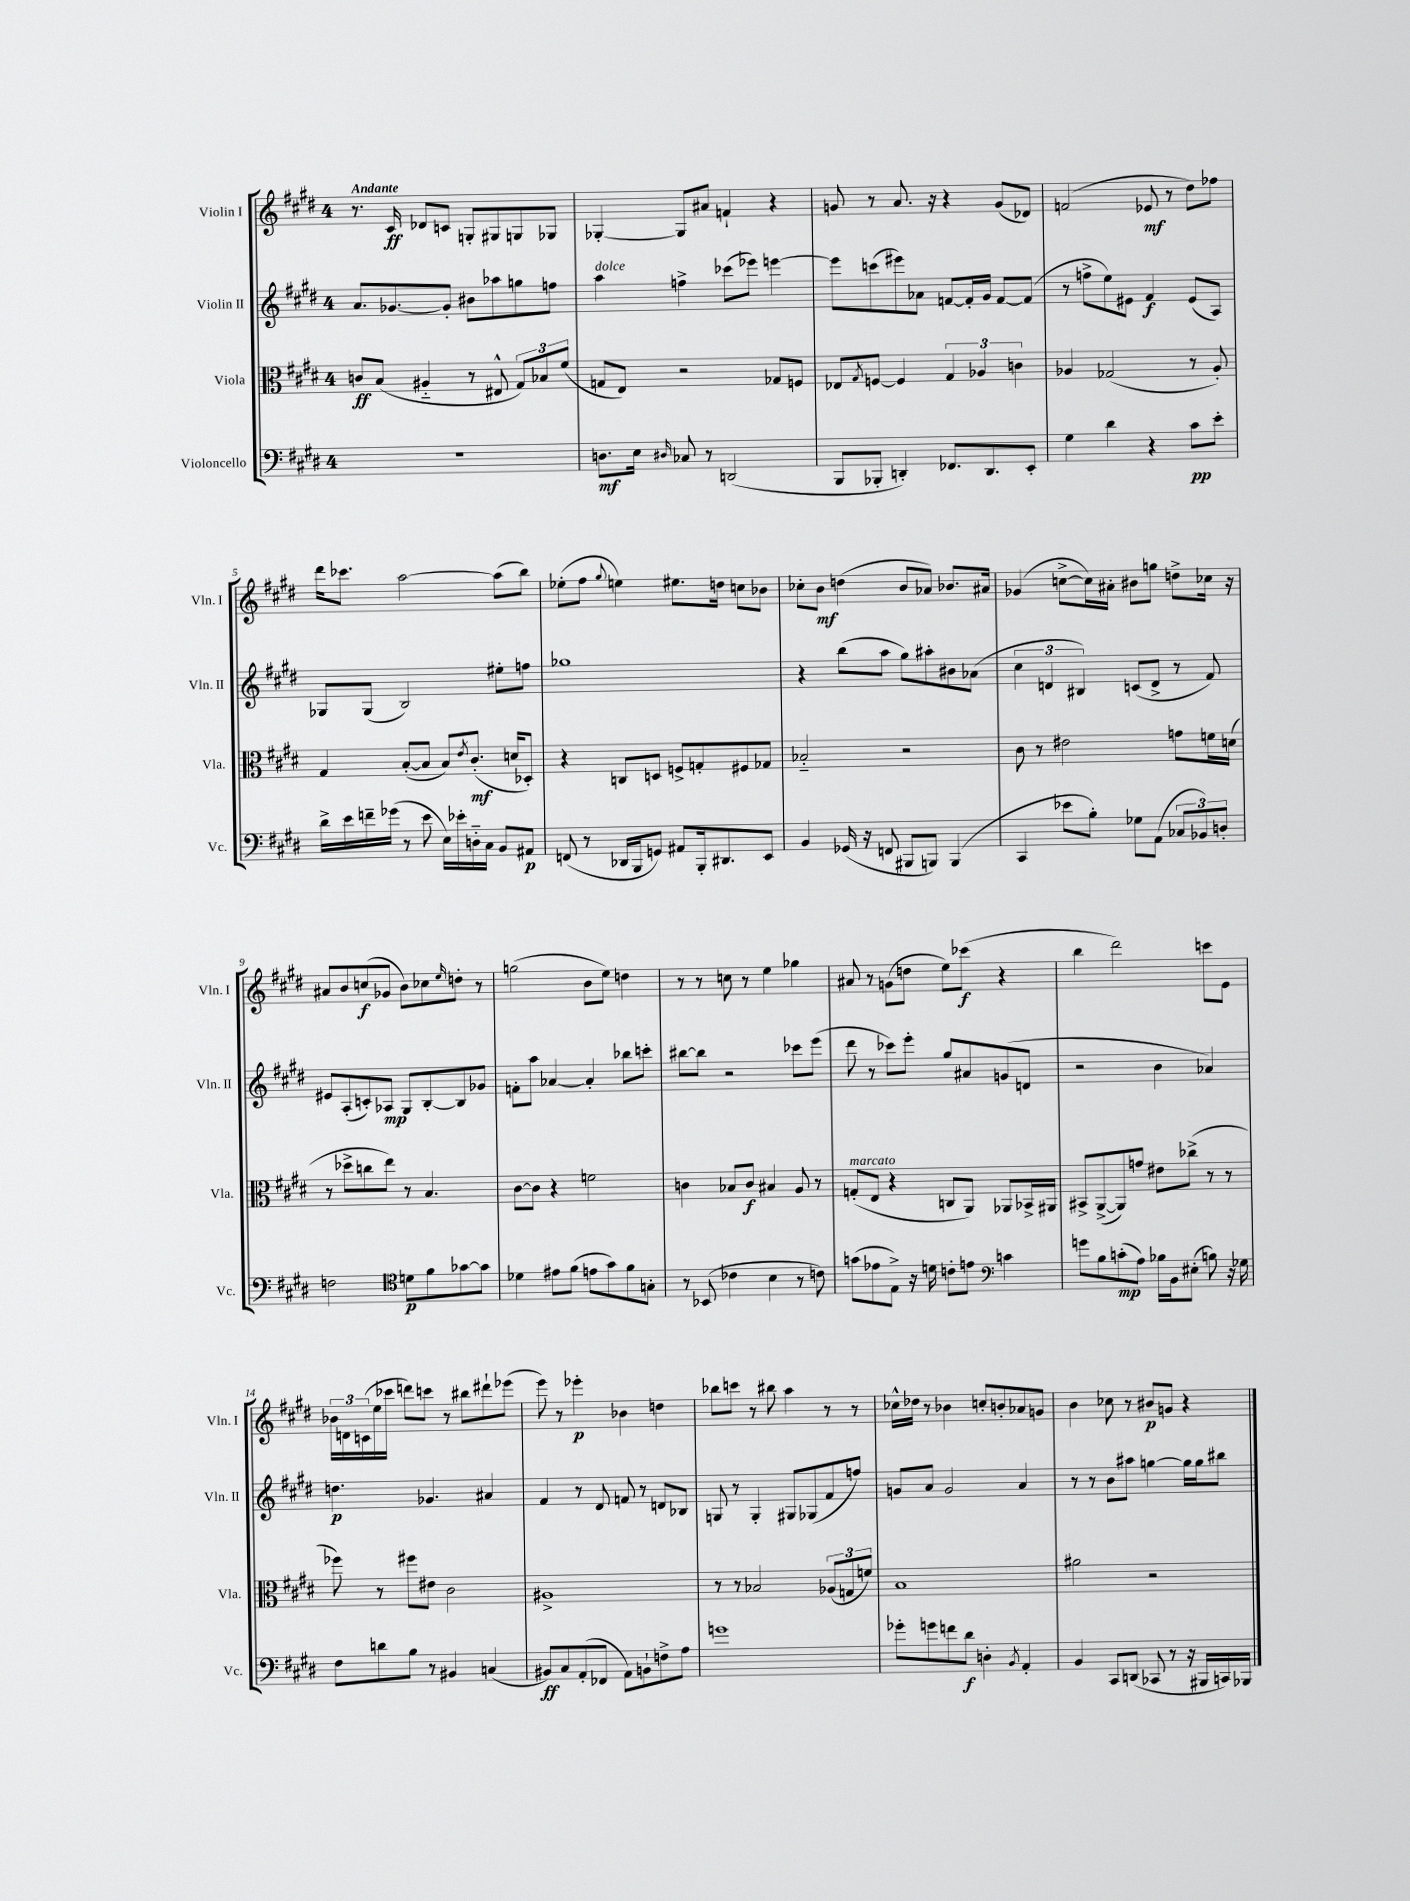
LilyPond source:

<<
\new StaffGroup <<
\new Staff = "s0" \with { instrumentName = "Violin I" shortInstrumentName = "Vln. I" } {
    \clef treble \key e \major \once \override Staff.TimeSignature.style = #'single-digit \time 4/4 \tempo "Andante"
    r8. cis'16\ff des'8 c'8 g8-. gis8 g8 ges8 |
    ges4~-. ges8 ais'8 f'4-! r4 |
    g'8 r8 a'8. r16 r4 g'8( des'8) |
    f'2( ees'8\mf r8 dis''8) fes''8 |
    dis'''16 ces'''8. a''2~ a''8( b''8) |
    ees''8-.( fis''8 \appoggiatura { gis''8 } e''4) eis''8. d''16 c''8 bes'8 |
    ces''8-. b'8\mf d''4( b'8 aes'8) bes'8. ais'16 |
    ges'4( c''8~-> c''16) ais'16-. bis'8 g''8 d''8-> ces''16 r16 |
    ais'8 b'8 c''8\f( ges'8 b'8) ces''8 \grace { e''16 } d''8-. r8 |
    g''2( b'8 e''8) d''4 |
    r8 r8 c''8 r8 e''4 ges''4 |
    ais'8 r8 g'8( d''8 e''8) ces'''8\f( r4 |
    b''4 dis'''2) c'''8 e'8 |
    \tuplet 3/2 { bes'16 d'16 c'16( } e''16 ces'''16 d'''8) c'''8 r8 bis''8 dis'''8-! ees'''8( |
    e'''8) r8 ees'''4-.\p bes'4 d''4 |
    bes''8 c'''8 r8 bis''8 a''4 r8 r8 |
    ces''16-^ des''16 r8 bes'4 c''8-. b'8-. aes'8 g'8 |
    b'4 ces''8 r8 bis'8\p g'8 r4 \bar "|." |
}
\new Staff = "s1" \with { instrumentName = "Violin II" shortInstrumentName = "Vln. II" } {
    \clef treble \key e \major \once \override Staff.TimeSignature.style = #'single-digit \time 4/4
    a'8. ges'8.~ ges'8-. bis'8 aes''8 g''8 f''8 |
    a''4^\markup { \italic "dolce" } f''4-> ces'''8( ees'''8) e'''4~ |
    e'''8 c'''8( eis'''8) aes'8 f'8~ f'16-. gis'16 f'8~ f'8( |
    r8 f''8-> e''8) eis'8 fis'4\f eis'8( a8) |
    ges8 ges8( b2) eis''8-. f''8 |
    ges''1 |
    r4 b''8( a''8 gis''8) ais''8-. bis'8 aes'8( |
    \tuplet 3/2 { cis''4 d'4 bis4) } c'8( d'8-> r8 fis'8) |
    eis'8 a8-.( c'8-.) aes8\mp gis8 b8~-. b8 ges'8 |
    f'8-. a''8 aes'4~ aes'4-. bes''8 c'''8-. |
    bis''8~ bis''8 r2 ces'''8 e'''8( |
    dis'''8 r8 ces'''8) e'''8-. gis''8 ais'8 g'8( d'8 |
    r2 b'4 aes'4) |
    d''4.\p ges'4. ais'4 |
    fis'4 r8 dis'8 f'8 r8 d'8 bes8 |
    g8 r8 g4-. gis8 ges8( fis'8 f''8) |
    g'8 a'8 g'2 a'4 |
    r8 r8 b'8 ais''8 g''4~ g''16 g''16 bis''8 \bar "|." |
}
\new Staff = "s2" \with { instrumentName = "Viola" shortInstrumentName = "Vla." } {
    \clef alto \key e \major \once \override Staff.TimeSignature.style = #'single-digit \time 4/4
    c'8\ff b8( ais4-_ r8 eis8-^ \tuplet 3/2 { gis8) bes8 fis'8( } |
    g8 e8) r2 ges8 f8 |
    ees8 \acciaccatura { gis8 } f8~ f4 \tuplet 3/2 { gis4 aes4 c'4 } |
    aes4 ges2( r8 aes8-.) |
    gis4 b8~-.( b8 b8) \acciaccatura { e'8 } cis'8.-.\mf( d'16 des8-.) |
    r4 c8 d8 f8-> g8-. fis8 ges8 |
    bes2-_ r2 |
    cis'8 r8 eis'2 g'8 f'16 d'16( |
    r8 des''8-> c''8 e''8) r8 b4. |
    cis'8~ cis'8 r4 f'2 |
    c'4 bes8 c'8\f bis4 a8 r8 |
    g8-.^\markup { \italic "marcato" }( e8 r4 c8 a,8) aes,8 bes,16-> ais,16 |
    bis,8-> a,8~->( a,8) g'8 eis'8 ces''8->( r8 r8 |
    fes''8) r8 fis''8 eis'8 cis'2 |
    ais1-> |
    r8 r8 bes2 \tuplet 3/2 { aes8( g8 f'8) } |
    b1 |
    ais'2 r2 \bar "|." |
}
\new Staff = "s3" \with { instrumentName = "Violoncello" shortInstrumentName = "Vc." } {
    \clef bass \key e \major \once \override Staff.TimeSignature.style = #'single-digit \time 4/4
    R1 |
    d8.\mf e16 \grace { dis16 } ces8 r8 d,2( |
    b,,8 bes,,8-. d,4-.) fes,8. d,8. e,8-. |
    gis4 dis'4 r4 cis'8\pp e'8-. |
    dis'16-> e'16 f'16-- ges'16( r8 e'8 e16) ees'16-. d16-_ cis16 b,8 ais,8\p |
    f,8( r8 des,16 b,,16 g,8) ais,8 b,,16-. dis,8. e,8 |
    b,4 ges,16( r16 f,8 bis,,8 b,,8) b,,4( |
    cis,4 ees'8 b8-.) ges8 a,8( \tuplet 3/2 { ces8 bes,8) d8-. } |
    f2 \clef tenor d'8\p fis'8 ges'8~ ges'8 |
    des'4 eis'8 fis'8( e'8 gis'8) fis'8 g8-. |
    r8 bes,8( ces'4 b4 r8 c'8) |
    g'8( ees'8 e8->) r16 d'16 c'8-. e'8 \clef bass c'4 |
    g'8 b8 c'8-.\mp( a8) bes16 b,16 eis8-.( b8) r16 ges16 |
    fis8 d'8 b8 r8 bis,4 c4( |
    bis,8\ff) cis8 a,8-.( fes,8 a,8) b,8-! f8-> a8 |
    g'1 |
    ges'8-. g'8 f'8 dis'8\f d4-. \acciaccatura { b,8 } a,4-. |
    b,4 cis,8 d,8( ces,8 r8 r16 bis,,16 c,16) bes,,16 \bar "|." |
}
>>
>>
